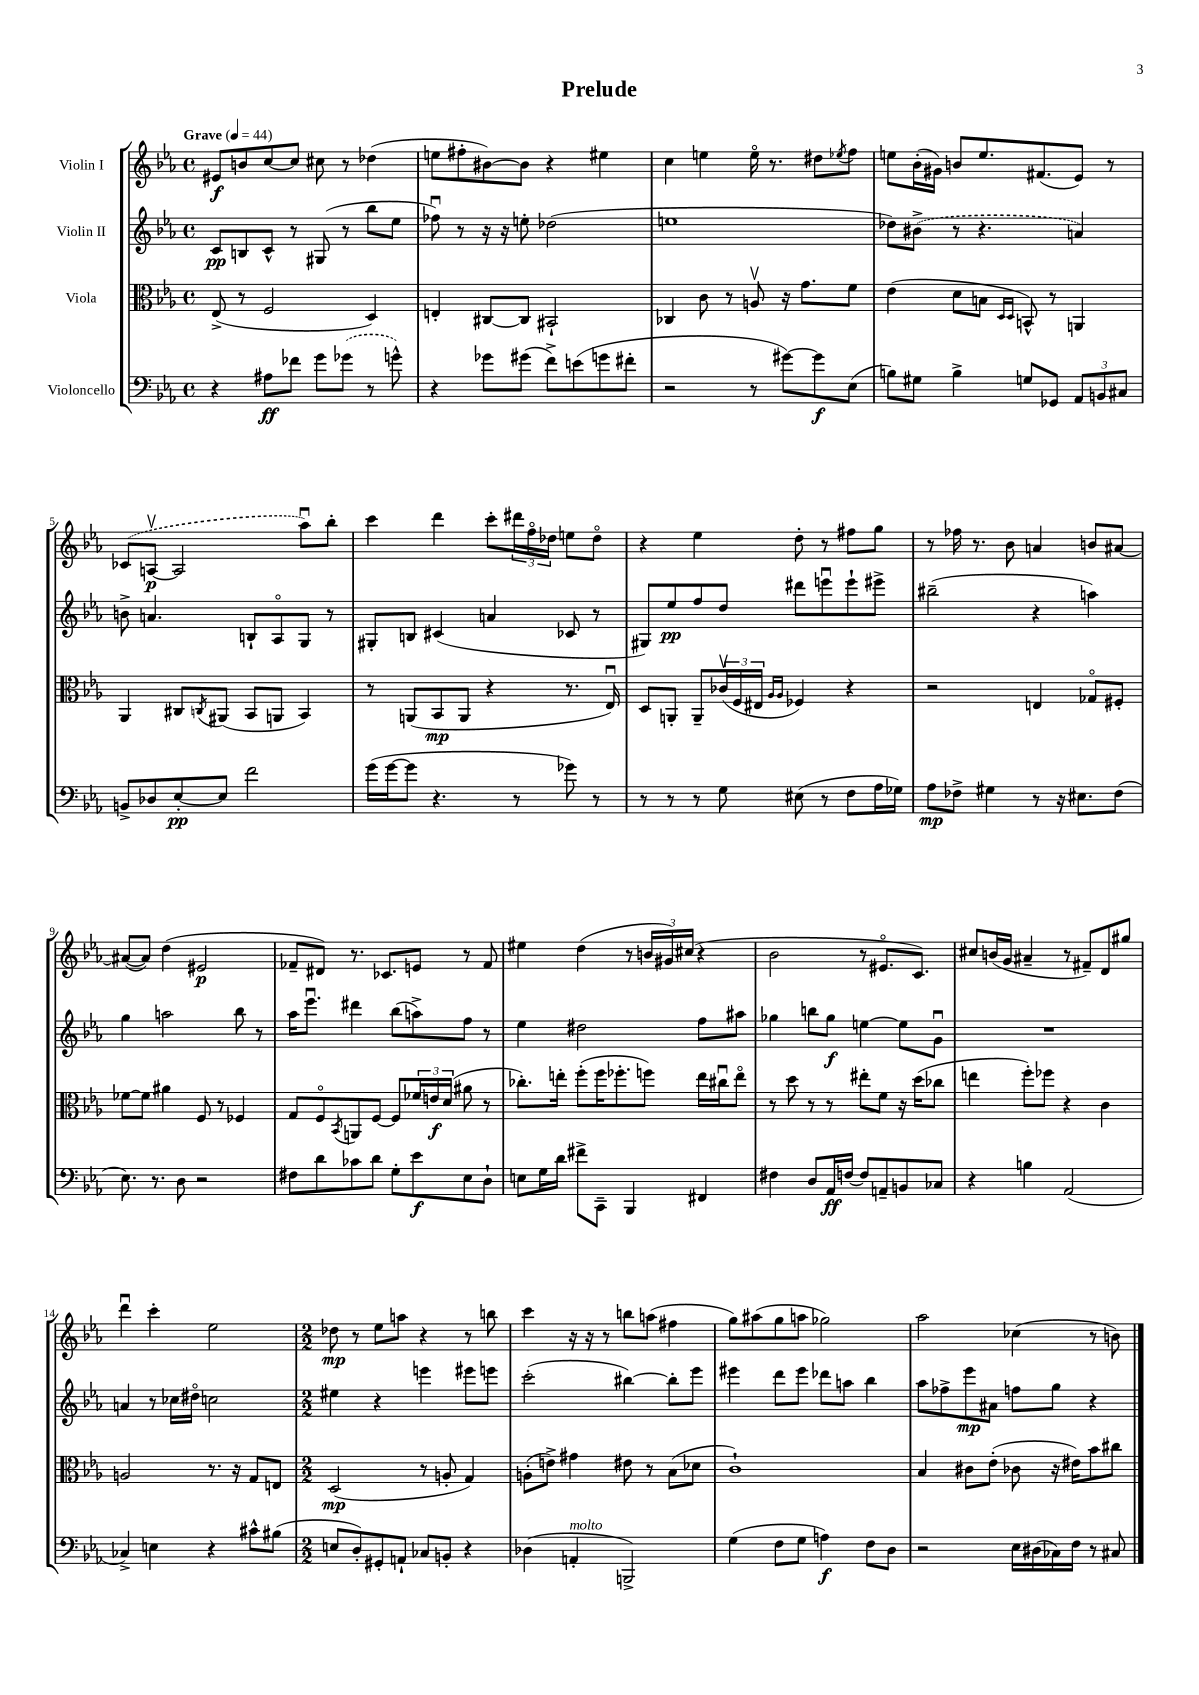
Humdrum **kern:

**kern	**kern	**kern	**kern
*staff4	*staff3	*staff2	*staff1
*clefF4	*clefC3	*clefG2	*clefG2
*k[b-e-a-]	*k[b-e-a-]	*k[b-e-a-]	*k[b-e-a-]
*M4/4	*M4/4	*M4/4	*M4/4
*met(c)	*met(c)	*met(c)	*met(c)
*MM44	*MM44	*MM44	*MM44
4r	(8E-^/	8c/L	8e#/L
.	8r	8B/	8b/
8A#\L	2F/	8c^^/J	[8cc/
8f-\J	.	8r	8cc/]J
8g\L	.	(8G#/	8cc#\
(8g-\J	.	8r	8r
8r	4D/)	8bb-\L	(4dd-\
8g^^\)	.	8ee-\J	.
=	=	=	=
4r	4E'/	8ff-u\)	8ee\L
.	.	8r	8ff#'\
8g-\L	[8C#/L	16r	[8b#\)
.	.	16r	.
(8g#\J	8C#/]J	8ee'\	8b#\]J
8f^\L)	2BB#`/	(2dd-\	4r
(8e\	.	.	.
8g\	.	.	4ee#\
8f#'\J	.	.	.
=	=	=	=
2r	4C-/	1ee	4cc\
.	8c\	.	4ee\
.	8r	.	.
8r	8Av/	.	16eeo\
.	.	.	8.r
[8g#\L)	16r	.	.
.	8.g\L	.	.
8g#\]	.	.	8dd#\L
.	.	.	8qee-/
(8E-\J	8f\J	.	8ff\J
=	=	=	=
8B\L)	(4e-\	8dd-\L)	8ee\L
8G#\J	.	(8b#^\J	(16b-'\L
.	.	.	16g#\JJ)
4B^\	8d\L	8r	8b/L
.	8B\J	4.r	8.ee/
.	16qqD/LL	.	.
.	16qqD/JJ	.	.
8G/L	8BB^^/)	.	.
.	.	.	(8.f#/
8GG-/J	8r	.	.
12AA-/L	4AA/	4a/)	8e-/J)
12BB/	.	.	.
.	.	.	8r
12C#/J	.	.	.
=	=	=	=
8BB^/L	4AA-/	8b^\	(8c-/L
8D-/	.	4.a/	[8Av/J
[8E-'/	8C#/L	.	2A/]
.	8qC/	.	.
8E-/]J	(8AA#/J	.	.
2f\	8BB-/L	8B`/L	.
.	8AA/J	8A-o/	.
.	4BB-/)	8G/J	8aa-u\L)
.	.	8r	8bb-'\J
=	=	=	=
(16g\LL	8r	8G#'/L	4ccc\
[16g\J	.	.	.
8g\]J	(8AA/L	8B/J	.
4.r	8BB-/	(4c#/	4ddd\
.	8AA/J	.	.
.	4r	4a/	8ccc'\L
8r	.	.	24ddd#\L
.	.	.	24ffo\
.	.	.	24dd-\JJ
8g-\)	8.r	8c-/	8ee\L
8r	.	8r	8dd-o\J
.	16E-u/)	.	.
=	=	=	=
8r	8D/L	8G#/L)	4r
8r	8AA'/J	8ee-/	.
8r	8AA~/L	8ff/	4ee-\
8G\	(24c-v/L	8dd/J	.
.	24F/	.	.
.	24E#/JJ	.	.
.	16qqA-/LL	.	.
.	16qqA-/JJ	.	.
(8E#\	4F-/)	8ddd#\L	8dd'\
8r	.	8eeeu\	8r
8F\L	4r	8eee`\	8ff#\L
16A-\L	.	8eee#^\J	8gg\J
16G-\JJ)	.	.	.
=	=	=	=
8A-\L	2r	(2bb#~\	8r
8F-^\J	.	.	16ff-\
.	.	.	8.r
4G#\	.	.	.
.	.	.	8b-\
8r	4E/	4r	4a/
16r	.	.	.
8.E#\L	.	.	.
.	8G-o/L	4aa\)	8b/L
(8F-\J	8F#'/J	.	[8a#/J
=	=	=	=
8.E-\)	[8f-\L	4gg\	(8a#/_L
.	8f-\]J	.	8a#/]J)
8.r	.	.	.
.	4a#\	2aa\	(4dd\
8D\	.	.	.
2r	8F/	.	2e#/
.	8r	.	.
.	4F-/	8bb-\	.
.	.	8r	.
=	=	=	=
8F#\L	8G/L	16aa-\LK	8f-~/L
.	.	8.eee-u\J	.
8d\	8Fo/	.	8d#/J)
.	8qBB-/	.	.
8c-\	8AA/	4ddd#\	8.r
8d\J	[8F/J	.	.
.	.	.	8.c-/L
8G'\L	8F/]L	(8bb-\L	.
8e-\	24f-/L	8aa^\)	8e/J
.	24e/	.	.
.	(24d/JJ	.	.
8E-\	8a#\	8ff\J	8r
8D`\J	8r	8r	8f-/
=	=	=	=
8E\L	8.cc-'\L)	4ee-\	4ee#\
16G\L	.	.	.
16d\JJ	16ee'\Jk	.	.
8f#^\L	(8ff'\L	2dd#\	(4dd\
8CC~\J	16ff\K	.	.
.	8.ff-'\	.	.
4BBB-/	.	.	8r
.	8ff\J)	.	24b/LL
.	.	.	24g#/)
.	.	.	(24cc#/JJ
4FF#/	16ee\LL	8ff\L	4r
.	16cc#u\J	.	.
.	8eeo\J	8aa#\J	.
=	=	=	=
4F#\	8r	4gg-\	2b-\
.	8dd\	.	.
8D/L	8r	8bb\L	.
16AA-/L	8r	8gg-\J	.
[16F/JJ	.	.	.
8F/]L	8ee#'\L	[4ee\	8r
8AA~/	8f\J	.	8.e#o/L
8BB/	16r	8ee\]L	.
.	(16dd\LK	.	8.c/J)
8C-/J	8cc-\J	8gu\J	.
=	=	=	=
4r	4ee\	1r	8cc#/L
.	.	.	(16b/L
.	.	.	16g/JJ
4B\	8ff'\L)	.	4a#~/
.	8ff-\J	.	.
(2AA-/	4r	.	8r
.	.	.	8f#~/L)
.	4c\	.	8d/
.	.	.	8gg#/J
=	=	=	=
4C-^/)	2A/	4a/	4dddu\
4E\	.	8r	4ccc'\
.	.	16cc-\LL	.
.	.	16dd#o\JJ	.
4r	8.r	2cc\	2ee-\
.	16r	.	.
8c#^^\L	8G/L	.	.
(8B#\J	8E/J	.	.
=	=	=	=
*M2/2	*M2/2	*M2/2	*M2/2
8E/L	(2D/	4ee#\	8dd-\
8D'/)	.	.	8r
8GG#'/	.	4r	8ee-\L
8AA`/J	.	.	8aa\J
8C-/L	8r	4eee\	4r
8BB'/J	8A'/	.	.
4r	4G/)	8eee#\L	8r
.	.	8eee\J	8bb\
=	=	=	=
(4D-\	(8A'\L	(2ccc'\	4ccc\
.	8e^\J)	.	.
4AA'/	4g#\	.	16r
.	.	.	16r
.	.	.	8r
2BBB^/)	8e#\	[4bb#\)	8bb\L
.	8r	.	(8aa\J
.	(8B-\L	8bb#'\]L	4ff#\
.	8d-\J	8eee-\J	.
=	=	=	=
(4G\	1c`)	4eee#\	8gg\L)
.	.	.	(8aa#\
8F\L	.	8ddd\L	8gg\
8G\J	.	8eee#\J	8aa\J
4A\)	.	8ddd-\L	2gg-\)
.	.	8aa\J	.
8F\L	.	4bb-\	.
8D\J	.	.	.
=	=	=	=
2r	4B-/	8aa-\L	2aa-\
.	.	8ff-^\	.
.	8c#\L	8eee-\	.
.	(8e-'\J	8a#\J	.
16E-\LL	8c-\	8ff\L	(4cc-\
(16D#\	.	.	.
16C-\)	16r	8gg\J	.
16F\JJ	16e#\LK)	.	.
8r	8b-\	4r	8r
8C#/	8cc#\J	.	8b\)
==	==	==	==
*-	*-	*-	*-
